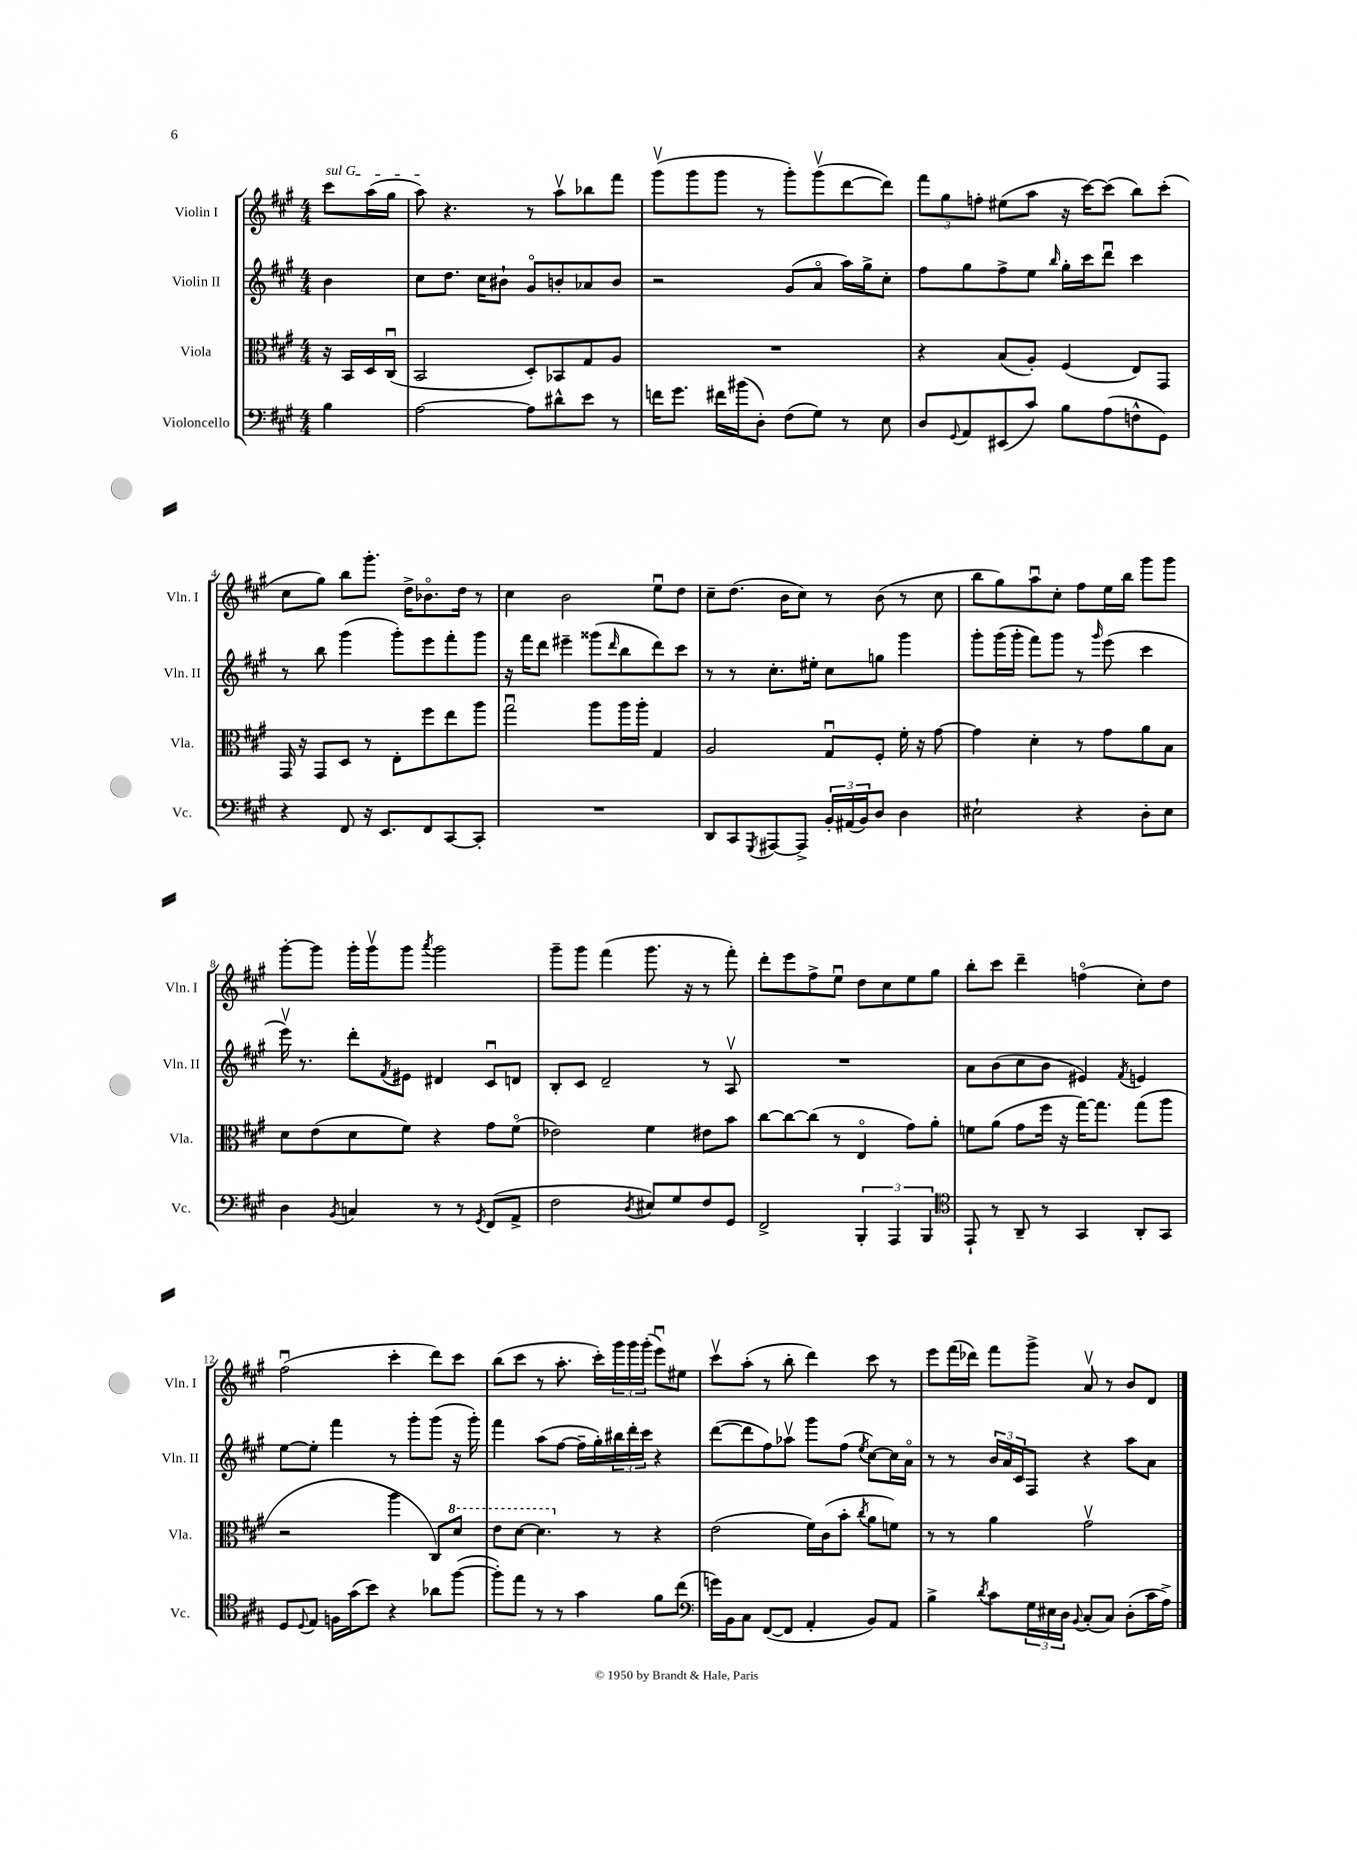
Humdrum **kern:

**kern	**kern	**kern	**kern
*staff4	*staff3	*staff2	*staff1
*clefF4	*clefC3	*clefG2	*clefG2
*k[f#c#g#]	*k[f#c#g#]	*k[f#c#g#]	*k[f#c#g#]
*M4/4	*M4/4	*M4/4	*M4/4
4B	16r	4b	8ccc#
.	16BB	.	.
.	16D	.	(16aa
.	(16C#u	.	16gg#
=	=	=	=
[2A	2BB	8cc#	8aa)
.	.	8.dd	4.r
.	.	16cc#	.
.	.	8b#`	.
8A]	8D')	8g#o	8r
8d#^^	8BB-	8b'	8aav
8e	8G#	8a-	8bb-
8r	8A	8b	8fff#
=	=	=	=
16f	1r	2r	(8ggg#v
8.g#	.	.	.
.	.	.	8ggg#
16f#	.	.	8ggg#
(16b#	.	.	.
8D')	.	.	8r
(8F#	.	(8g#	8ggg#')
8G#)	.	8ao	(8ggg#v
8r	.	16aa)	[8ddd
.	.	16gg#^	.
8E	.	8cc#'	8ddd])
=	=	=	=
8D	4r	8ff#	12fff#
.	.	.	12gg#
8qqGG#	.	.	.
8AA	.	8gg#	.
.	.	.	12ff'
(8EE#	(8B	8ff#^	(8ee#
8c#)	8A')	8ee	8aa
.	.	16qqbb	.
8B	(4F#	16gg#'	16r
.	.	16ccc#	[16ccc#)
(8A	.	8dddu	(8ccc#]
8F^^	8E)	4ccc#	8bb)
8GG#)	8GG#	.	(8ccc#'
=	=	=	=
4r	16GG#	8r	8cc#
.	16r	.	.
.	8GG#	8bb	8gg#)
8FF#	8D	(4ggg#	8bb
16r	8r	.	8.ggg#'
8.EE	.	.	.
.	8E'	8ggg#')	.
.	.	.	16dd^
8FF#	8ff#	8eee	8.b-o
[8CC#	8ee	8fff#'	.
.	.	.	16dd
8CC#']	8aa	8ggg#	8r
=	=	=	=
1r	2gg#u	16r	4cc#
.	.	16fff#	.
.	.	8ddd	.
.	.	4eee#~	2b
.	8aa	(8ggg##	.
.	.	16qqddd	.
.	16aa	8bb	.
.	16aa'	.	.
.	4G#	8ddd)	8eeu
.	.	8ccc#	8dd
=	=	=	=
8DD	2A	8r	8cc#~
8CC#	.	8r	(8.dd
8qGGG#	.	.	.
[8AAA#	.	8.cc#'	.
.	.	.	16b
8AAA#^]	.	.	8cc#)
.	.	16ee#'	.
24BB'	8G#u	8cc#	8r
(24AA#	.	.	.
24BB)	.	.	.
8D	8F#'	8gg	(8b
4D	16f#'	4ggg#	8r
.	16r	.	.
.	[8g#	.	8cc#
=	=	=	=
2E#`	4g#]	8ggg#'	8bb
.	.	(16ggg#	8gg#)
.	.	16ggg#'	.
.	4d'	8fff#)	8aau
.	.	8ggg#	8cc#'
4r	8r	8r	8ff#
.	.	16qqggg#	.
.	8g#	(8eee	16ee
.	.	.	16bb
8D'	8a	4ccc#	8ggg#
8E#	8B	.	8ggg#
=	=	=	=
4D	8d	16eeev)	[8ggg#'
.	.	8.r	.
.	(8e	.	8ggg#]
8qBB	.	.	.
4C	8d	8ddd'	16ggg#'
.	.	.	16ggg#v
.	.	8qf#	.
.	8f#)	8e#	8ggg#
.	.	.	8qaaa
8r	4r	4d#	2ggg#
8r	.	.	.
8qGG#	.	.	.
(8FF#	8g#	8c#u	.
8AA^	(8f#o	8d	.
=	=	=	=
2F#	2e-)	8B'	8ggg#~
.	.	8c#	8ggg#
.	.	2d~	(4fff#
8qD	.	.	.
8E#)	4f#	.	8.ggg#
8G#	.	.	.
.	.	.	16r
8F#	8e#	8r	8r
8GG#	8b	8Av	8fff#')
=	=	=	=
2FF#^	[8cc#	1r	8ddd'
.	8cc#_	.	8eee
.	(8cc#]	.	8ff#^
.	8r	.	8eeu
6BBB'	4Eo	.	8dd
.	.	.	8cc#
6AAA	.	.	.
.	8g#)	.	8ee
6BBB	.	.	.
.	8a'	.	8gg#
=	=	=	=
*clefC4	*	*	*
8EE`	8f	8a	8bb'
8r	(8a	(8b	8ccc#
8AA~	8g#	8cc#	4ddd~
8r	16ff#	8b	.
.	16r	.	.
4GG#	[16gg#)	4e#)	(4ffo
.	8.gg#]	.	.
.	.	8qf#	.
8AA'	(8gg#	4e	8cc#')
8GG#	8aa	.	8dd
=	=	=	=
8D	2r	[8ee	(2ff#u
8qqD	.	.	.
8E	.	8ee']	.
16F	.	4fff#	.
(16g#	.	.	.
8b)	.	.	.
4r	4aa	8r	4ccc#'
.	.	8ggg#'	.
8a-	8C#)	(8ggg#	8ddd)
([8ff#	8dd	16r	8ccc#
.	.	16ggg#')	.
=	=	=	=
8ff#'])	8ee	4fff#	(8bb
8ee	[8dd	.	8ccc#
8r	4.dd]	(8aa	8r
8r	.	[8ff#	8.aa'
4g#	.	16ff#~]	.
.	.	16gg#')	16ccc#')
.	8r	24bb#	24ggg#
.	.	24ddd'	24ggg#
.	.	24ccc#	(24ggg#'
8f#	4r	4r	8eeeu)
(8cc#	.	.	8ee#
=	=	=	=
*clefF4	*	*	*
16g)	(2e	([8ddd	8ccc#v
16BB	.	.	.
8C#	.	8ddd]	(8aa'
([8FF#	.	8ff#)	8r
8FF#]	.	8aa-v	8bb'
4AA'	16f#)	8ggg#	4ddd)
.	(16c#	.	.
.	8b'	(8ff#	.
.	8qcc#	8qee	.
8BB)	8a	[8cc#)	8ccc#
8AA	8f)	16cc#]	8r
.	.	16ao	.
=	=	=	=
4B^	8r	8r	8eee
.	8r	8r	(16fff#
.	.	.	16ddd-)
8qd	.	.	.
8c#	4a	24b	8fff#
.	.	24a	.
.	.	24c#	.
24G#	.	8F#	8ggg#^
24E#	.	.	.
24D	.	.	.
8qqBB	.	.	.
(8C#'	2g#v	4r	8av
8C#)	.	.	8r
(8D'	.	8aa	8b
16c#	.	8a	8d
16A^)	.	.	.
==	==	==	==
*-	*-	*-	*-
